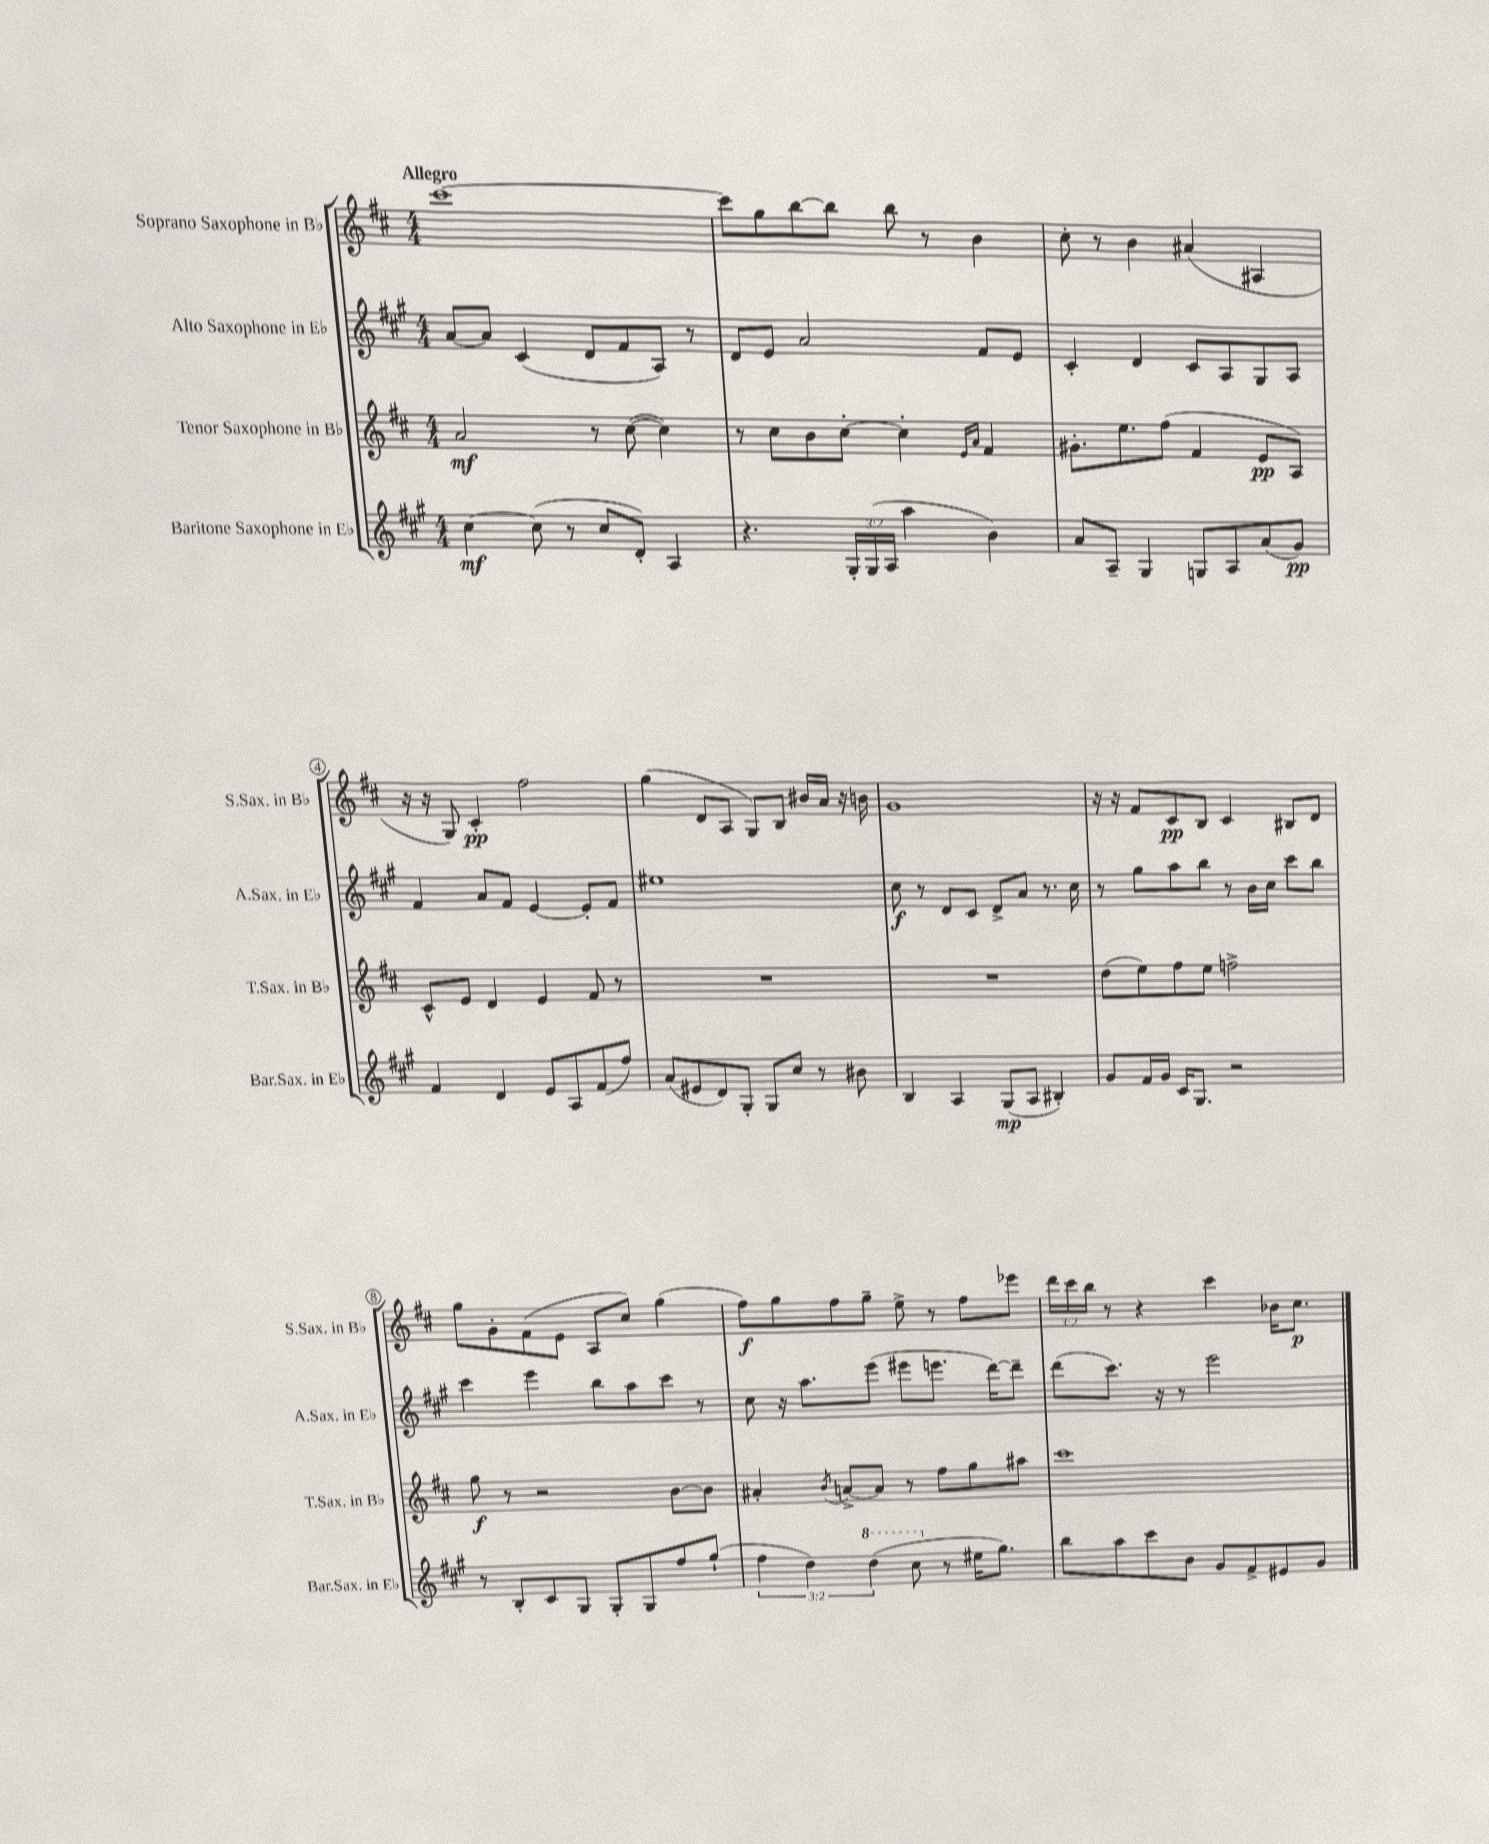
<<
\new StaffGroup <<
\new Staff = "s0" \with { instrumentName = "Soprano Saxophone in Bb" shortInstrumentName = "S.Sax. in Bb" } {
    \clef treble \key d \major \numericTimeSignature \time 4/4 \override Staff.TupletNumber.text = #tuplet-number::calc-fraction-text \tempo "Allegro"
    cis'''1~ |
    cis'''8 g''8 b''8~ b''8 b''8 r8 b'4 |
    cis''8-. r8 b'4 ais'4( ais4 |
    r16 r16 g8) cis'4-.\pp fis''2 |
    g''4( d'8 a8 g8) b8 bis'16 a'16 r16 b'16 |
    g'1 |
    r16 r16 fis'8 cis'8\pp b8 cis'4 bis8 d'8 |
    g''8 g'8-. fis'8( e'8 a8 cis''8) g''4( |
    fis''8\f) g''8 fis''8 g''8-- e''8-> r8 fis''8 ees'''8 |
    \tuplet 3/2 { d'''16 cis'''16 b''16 } r8 r4 cis'''4 bes'16 cis''8.\p \bar "|." |
}
\new Staff = "s1" \with { instrumentName = "Alto Saxophone in Eb" shortInstrumentName = "A.Sax. in Eb" } {
    \clef treble \key a \major \numericTimeSignature \time 4/4
    a'8~ a'8 cis'4( d'8 fis'8 a8) r8 |
    d'8 e'8 a'2 fis'8 e'8 |
    cis'4-. d'4 cis'8 a8 gis8 a8 |
    fis'4 a'8 fis'8 e'4~ e'8-. fis'8 |
    eis''1 |
    cis''8\f r8 d'8 cis'8 d'8-> a'8 r8. cis''16 |
    r8 gis''8 a''8 b''8 r8 b'16 cis''16 cis'''8 b''8 |
    cis'''4 e'''4 b''8 a''8 cis'''8 r8 |
    cis''8 r16 a''8. e'''8( eis'''8 e'''8. d'''16~) d'''8-- |
    d'''8( cis'''8.) r16 r8 e'''2 \bar "|." |
}
\new Staff = "s2" \with { instrumentName = "Tenor Saxophone in Bb" shortInstrumentName = "T.Sax. in Bb" } {
    \clef treble \key d \major \numericTimeSignature \time 4/4
    a'2\mf r8 cis''8~( cis''4) |
    r8 cis''8 b'8 cis''8~-. cis''4-. \grace { e'16 a'16 } fis'4 |
    gis'8.-. e''8. fis''8( fis'4 e'8\pp a8) |
    cis'8-^ e'8 d'4 e'4 fis'8 r8 |
    R1 |
    R1 |
    d''8( e''8) fis''8 e''8 f''2-> |
    g''8\f r8 r2 b'8~ b'8 |
    ais'4-. \acciaccatura { b'8 } a'8~-> a'8 r8 fis''8 g''8 ais''8 |
    cis'''1 \bar "|." |
}
\new Staff = "s3" \with { instrumentName = "Baritone Saxophone in Eb" shortInstrumentName = "Bar.Sax. in Eb" } {
    \clef treble \key a \major \numericTimeSignature \time 4/4 \override Staff.TupletNumber.text = #tuplet-number::calc-fraction-text
    cis''4~\mf cis''8( r8 cis''8 d'8-.) a4 |
    r4. \tuplet 3/2 { gis16-. gis16( a16 } a''4 b'4) |
    a'8 a8-- gis4 g8 a8 a'8( gis'8\pp) |
    fis'4 d'4 e'8 a8 fis'8( fis''8) |
    a'8( eis'8 d'8) gis8-. gis8 cis''8 r8 bis'8 |
    b4 a4 gis8\mp( a8 bis4-.) |
    gis'8 fis'16 gis'16 cis'16 gis8. r2 |
    r8 b8-. cis'8 gis8 gis8-. gis8 fis''8 gis''8-!( |
    \tuplet 3/2 { fis''4 d''4) \ottava #1 d'''4( } cis'''8 \ottava #0 r8 eis''16 gis''8.) |
    b''8 a''8 cis'''8 b'8 gis'8 fis'8-> eis'8 gis'8 \bar "|." |
}
>>
>>
\layout { \context { \Score \override BarNumber.stencil = #(make-stencil-circler 0.1 0.3 ly:text-interface::print) } }
